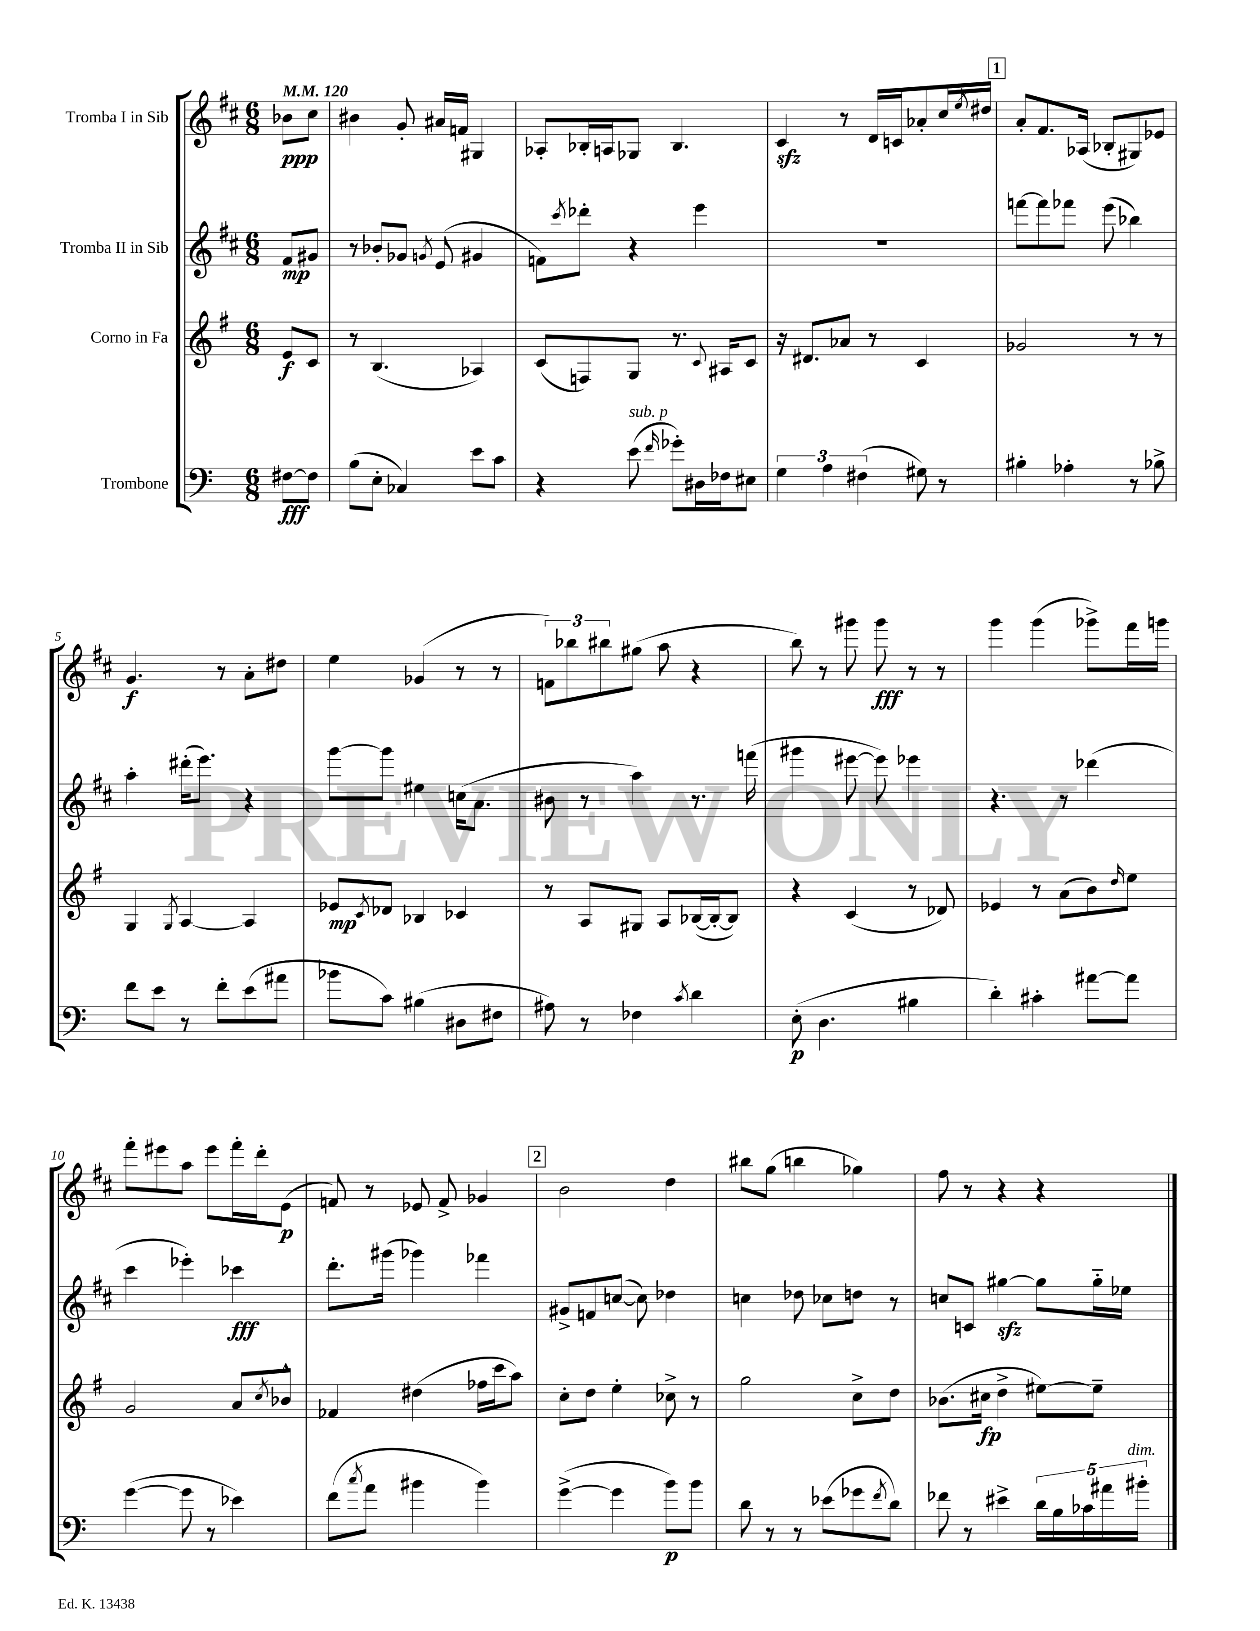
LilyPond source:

<<
\new StaffGroup <<
\new Staff = "s0" \with { instrumentName = "Tromba I in Sib" } {
    \clef treble \key d \major \numericTimeSignature \time 6/8 \partial 4 \tempo 4 = 120
    bes'8\ppp cis''8 |
    bis'4 g'8-. ais'16 f'16 gis4 |
    aes8-. bes16-. a16 ges8 bes4. |
    cis'4\sfz r8 d'16 c'16 aes'8-. cis''16 \acciaccatura { e''8 } dis''16 |
    \mark \markup { \box "1" } a'8-. fis'8. aes16( bes8-. gis8) ees'8 |
    g'4.\f r8 a'8-. dis''8 |
    e''4 ges'4( r8 r8 |
    \tuplet 3/2 { f'8) bes''8 bis''8 } gis''8( a''8 r4 |
    b''8) r8 gis'''8 gis'''8\fff r8 r8 |
    g'''4 g'''4( ges'''8->) fis'''16 g'''16 |
    fis'''8-. eis'''8 a''8 eis'''8 fis'''16-. d'''16-. e'8\p( |
    f'8) r8 ees'8 f'8-> ges'4 |
    \mark \markup { \box "2" } b'2 d''4 |
    bis''8 g''8( b''4 ges''4) |
    fis''8 r8 r4 r4 \bar "|." |
}
\new Staff = "s1" \with { instrumentName = "Tromba II in Sib" } {
    \clef treble \key d \major \numericTimeSignature \time 6/8 \partial 4
    fis'8\mp gis'8 |
    r8 bes'8-. ges'8 \acciaccatura { g'8 } e'8( gis'4 |
    f'8) \acciaccatura { cis'''8 } des'''8-. r4 e'''4 |
    R2. |
    \mark \markup { \box "1" } f'''8~ f'''8 fes'''8 e'''8( bes''4) |
    a''4-. dis'''16-.( e'''8.) r4 |
    g'''8~ g'''8 eis''4 c''16( a'8. |
    bis'8 r8 a''4) r8. f'''16( |
    gis'''4 eis'''8~ eis'''8) ees'''4 |
    r4. r8 des'''4( |
    cis'''4 ees'''4-.) ces'''4\fff |
    d'''8.-. gis'''16( ges'''4) fes'''4 |
    \mark \markup { \box "2" } gis'8-> f'8 c''8~( c''8) des''4 |
    c''4 des''8 ces''8 d''8 r8 |
    c''8 c'8 gis''4~\sfz gis''8 gis''16-_ ees''16 \bar "|." |
}
\new Staff = "s2" \with { instrumentName = "Corno in Fa" } {
    \clef treble \key g \major \numericTimeSignature \time 6/8 \partial 4
    e'8\f c'8 |
    r8 b4.( aes4) |
    c'8( f8) g8 r8. \appoggiatura { c'8 } ais16 c'8 |
    r16 dis'8. aes'8 r8 c'4 |
    \mark \markup { \box "1" } ges'2 r8 r8 |
    g4 \acciaccatura { g8 } a4~ a4 |
    ees'8\mp \acciaccatura { c'8 } des'8 bes4 ces'4 |
    r8 a8 gis8 a8 bes16~( bes16~-. bes8) |
    r4 c'4( r8 des'8) |
    ees'4 r8 a'8( b'8) \grace { d''16 } e''8 |
    g'2 a'8 \acciaccatura { c''8 } bes'8-^ |
    fes'4 dis''4( fes''16 c'''16 a''8) |
    \mark \markup { \box "2" } c''8-. d''8 e''4-. ces''8-> r8 |
    g''2 c''8-> d''8 |
    bes'8.( cis''16\fp d''4-> eis''8~) eis''8-- \bar "|." |
}
\new Staff = "s3" \with { instrumentName = "Trombone" } {
    \clef bass \key c \major \numericTimeSignature \time 6/8 \partial 4
    fis8~\fff fis8 |
    b8( e8-. ces4) e'8 c'8 |
    r4 e'8^\markup { \italic "sub. p" }( \grace { f'16 } ges'8-.) dis16 fes16 eis8 |
    \tuplet 3/2 { g4 a4 fis4( } gis8) r8 |
    \mark \markup { \box "1" } bis4-. aes4-. r8 bes8-> |
    f'8 e'8 r8 f'8-. e'8( ais'8 |
    bes'8 c'8) bis4( dis8 fis8 |
    ais8) r8 fes4 \acciaccatura { c'8 } d'4 |
    e8-.\p( d4. bis4 |
    d'4-.) cis'4-. ais'8~ ais'8 |
    g'4~( g'8 r8 ees'4) |
    f'8( \acciaccatura { c''8 } a'8 bis'4 bis'4) |
    \mark \markup { \box "2" } g'4~->( g'4 b'8\p) b'8 |
    d'8 r8 r8 ees'8( ges'8 \acciaccatura { f'8 } d'8) |
    fes'8 r8 eis'4-> \tuplet 5/4 { d'16 b16 ces'16 ais'16 bis'16-.^\markup { \italic "dim." } } \bar "|." |
}
>>
>>
